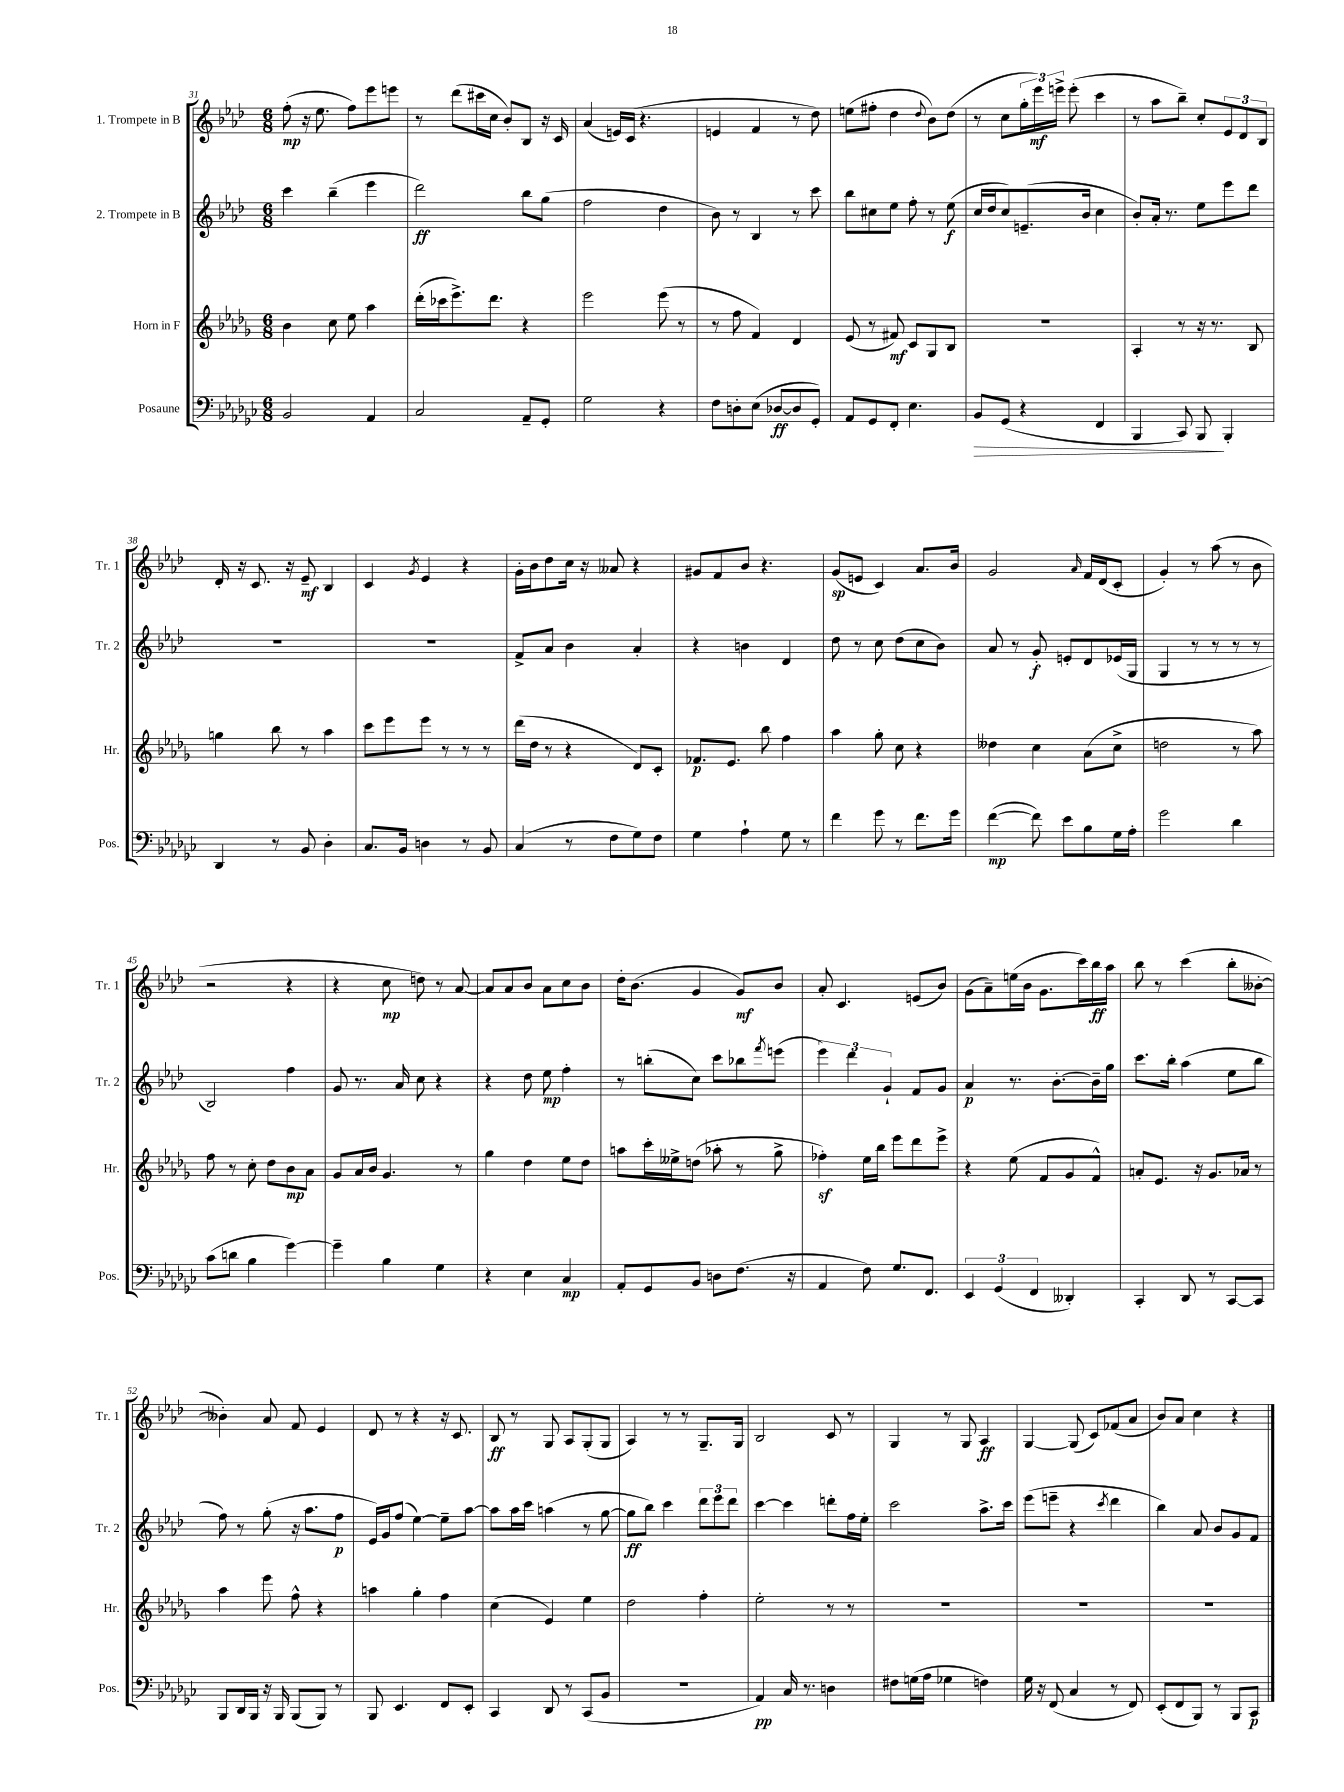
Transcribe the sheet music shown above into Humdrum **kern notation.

**kern	**dynam	**kern	**dynam	**kern	**dynam	**kern	**dynam
*part4	*part4	*part3	*part3	*part2	*part2	*part1	*part1
*staff4	*staff4	*staff3	*staff3	*staff2	*staff2	*staff1	*staff1
*I"Posaune	*	*I"Horn in F	*	*I"2. Trompete in B	*	*I"1. Trompete in B	*
*I'Pos.	*	*I'Hr.	*	*I'Tr. 2	*	*I'Tr. 1	*
*clefF4	*	*clefG2	*	*clefG2	*	*clefG2	*
*k[b-e-a-d-g-c-]	*	*k[b-e-a-d-g-]	*	*k[b-e-a-d-]	*	*k[b-e-a-d-]	*
*M6/8	*	*M6/8	*	*M6/8	*	*M6/8	*
=31	=31	=31	=31	=31	=31	=31	=31
2BB-/	.	4b-\	.	4ccc\	.	(8ff'\	mp
.	.	.	.	.	.	16r	.
.	.	.	.	.	.	8.ee-\	.
.	.	8cc\	.	(4bb-~\	.	.	.
.	.	8ee-\	.	.	.	8ff\L)	.
4AA-/	.	4aa-\	.	4eee-\	.	8eee-\	.
.	.	.	.	.	.	8eeen\J	.
=32	=32	=32	=32	=32	=32	=32	=32
2C-/	.	(16ddd-'\LL	.	2ddd-\)	ff	8r	.
.	.	16ccc-X\J	.	.	.	.	.
.	.	8.eee-^\)	.	.	.	(8ddd-\L	.
.	.	.	.	.	.	16ccc#X\L	.
.	.	8.ddd-\J	.	.	.	16cc\JJ	.
.	.	.	.	.	.	8b-'/L)	.
8AA-~/L	.	4r	.	8bb-\L	.	8B-/J	.
8GG-'/J	.	.	.	(8gg\J	.	16r	.
.	.	.	.	.	.	16c/	.
=33	=33	=33	=33	=33	=33	=33	=33
2G-\	.	2eee-\	.	2ff\	.	(4a-/	.
.	.	.	.	.	.	16en/LL)	.
.	.	.	.	.	.	(16c/JJ	.
.	.	.	.	.	.	4.r	.
4r	.	(8eee-\	.	4dd-\	.	.	.
.	.	8r	.	.	.	.	.
=34	=34	=34	=34	=34	=34	=34	=34
8F\L	.	8r	.	8b-\)	.	4en/	.
8Dn'\	.	8ff\	.	8r	.	.	.
(8E-\J	.	4f/)	.	4B-/	.	4f/	.
[8D-X/L	ff	.	.	.	.	.	.
8D-/]	.	4d-/	.	8r	.	8r	.
8GG-'/J)	.	.	.	8ccc\	.	8dd-\)	.
=35	=35	=35	=35	=35	=35	=35	=35
8AA-/L	.	(8e-/	.	8bb-\L	.	(8een\L	.
8GG-/	.	8r	.	8cc#X\	.	8ff#X'\J	.
8FF'/J	.	8f#X/)	mf	8ee-\J	.	4dd-\	.
4.E-\	.	8c/L	.	8ff'\	.	.	.
.	.	.	.	.	.	8qqdd-/	.
.	.	8G-/	.	8r	.	8b-\L)	.
.	.	8B-/J	.	(8ee-\	f	(8dd-\J	.
=36	=36	=36	=36	=36	=36	=36	=36
!	!LO:HP:b	!	!	!	!	!	!
8BB-/L	>	2.r	.	16cc/LL	.	8r	.
.	.	.	.	16dd-/J	.	.	.
(8GG-/J	.	.	.	8cc/)	.	8cc\L	.
4r	.	.	.	(8.en~/	.	24gg'\L	.
.	.	.	.	.	.	24eee-\)	mf
.	.	.	.	.	.	24eeen^\JJ	.
.	.	.	.	.	.	(8eee'\	.
.	.	.	.	16b-/Jk	.	.	.
4FF/	.	.	.	4cc\	.	4ccc\	.
=37	=37	=37	=37	=37	=37	=37	=37
4BBB-/	.	4A-'/	.	8b-'/L)	.	8r	.
.	.	.	.	16a-'/Jk	.	8aa-\L	.
.	.	.	.	8.r	.	.	.
8CC-/)	.	8r	.	.	.	8bb-~\J)	.
8BBB-/	.	16r	.	8ee-\L	.	8cc'/L	.
.	.	8.r	.	.	.	.	.
4BBB-'/	]	.	.	8eee-\	.	12e-/	.
.	.	.	.	.	.	12d-/	.
.	.	8B-/	.	8ddd-\J	.	.	.
.	.	.	.	.	.	12B-/J	.
!!LO:LB:g=z
=38	=38	=38	=38	=38	=38	=38	=38
4DD-/	.	4ggn\	.	2.r	.	16d-'/	.
.	.	.	.	.	.	16r	.
.	.	.	.	.	.	8.c/	.
8r	.	8bb-\	.	.	.	.	.
.	.	.	.	.	.	16r	.
8BB-/	.	8r	.	.	.	8e-~/	mf
4D-'\	.	4aa-\	.	.	.	4B-/	.
=39	=39	=39	=39	=39	=39	=39	=39
8.C-/L	.	8ccc\L	.	2.r	.	4c/	.
.	.	8eee-\	.	.	.	.	.
16BB-/Jk	.	.	.	.	.	.	.
.	.	.	.	.	.	8qg/	.
4Dn\	.	8eee-\J	.	.	.	4e-/	.
.	.	8r	.	.	.	.	.
8r	.	8r	.	.	.	4r	.
8BB-/	.	8r	.	.	.	.	.
=40	=40	=40	=40	=40	=40	=40	=40
(4C-/	.	(16ddd-\LL	.	8f^/L	.	16g'\LL	.
.	.	16dd-\JJ	.	.	.	16b-\J	.
.	.	8r	.	8a-/J	.	8dd-\	.
8r	.	4r	.	4b-\	.	16cc\Jk	.
.	.	.	.	.	.	16r	.
8F\L	.	.	.	.	.	8a--X/	.
8G-\)	.	8d-/L)	.	4a-'/	.	4r	.
8F\J	.	8c'/J	.	.	.	.	.
=41	=41	=41	=41	=41	=41	=41	=41
4G-\	.	8.f-X/L	p	4r	.	8g#X/L	.
.	.	.	.	.	.	8f/	.
.	.	8.e-/J	.	.	.	.	.
4A-`\	.	.	.	4bn\	.	8b-/J	.
.	.	8bb-\	.	.	.	4.r	.
8G-\	.	4ff\	.	4d-/	.	.	.
8r	.	.	.	.	.	.	.
=42	=42	=42	=42	=42	=42	=42	=42
4f\	.	4aa-\	.	8dd-\	.	(8g/L	sp
.	.	.	.	8r	.	8en/J	.
8g-\	.	8gg-'\	.	8cc\	.	4c/)	.
8r	.	8cc\	.	(8dd-\L	.	.	.
8.f\L	.	4r	.	8cc\	.	8.a-/L	.
.	.	.	.	8b-\J)	.	.	.
16g-\Jk	.	.	.	.	.	16b-/Jk	.
=43	=43	=43	=43	=43	=43	=43	=43
([4f\	mp	4dd--X\	.	8a-/	.	2g/	.
.	.	.	.	8r	.	.	.
8f\])	.	4cc\	.	8g'/	f	.	.
8e-\L	.	.	.	8en'/L	.	.	.
.	.	.	.	.	.	16qqa-/	.
8B-\	.	(8a-\L	.	8d-/	.	16f/LL	.
.	.	.	.	.	.	(16d-/J	.
16G-\L	.	8cc^\J	.	(16e-X/L	.	8c'/J	.
16A-'\JJ	.	.	.	16G/JJ	.	.	.
=44	=44	=44	=44	=44	=44	=44	=44
2g-\	.	2ddn\	.	4G/	.	4g'/)	.
.	.	.	.	8r	.	8r	.
.	.	.	.	8r	.	(8aa-\	.
4d-\	.	8r	.	8r	.	8r	.
.	.	8aa-\)	.	8r	.	8b-\	.
!!LO:LB:g=z
=45	=45	=45	=45	=45	=45	=45	=45
(8c-\L	.	8ff\	.	2B-/)	.	2r	.
8dn\J	.	8r	.	.	.	.	.
4B-\	.	8cc'\	.	.	.	.	.
.	.	8dd-\L	.	.	.	.	.
[4g-\)	.	8b-\	mp	4ff\	.	4r	.
.	.	8a-\J	.	.	.	.	.
=46	=46	=46	=46	=46	=46	=46	=46
4g-~\]	.	8g-/L	.	8g/	.	4r	.
.	.	16a-/L	.	8.r	.	.	.
.	.	16b-/JJ	.	.	.	.	.
4B-\	.	4.g-/	.	.	.	8cc\	mp
.	.	.	.	16a-/	.	.	.
.	.	.	.	8cc\	.	8ddn\)	.
4G-\	.	.	.	4r	.	8r	.
.	.	8r	.	.	.	[8a-/	.
=47	=47	=47	=47	=47	=47	=47	=47
4r	.	4gg-\	.	4r	.	8a-/L]	.
.	.	.	.	.	.	8a-/	.
4E-\	.	4dd-\	.	8dd-\	.	8b-/J	.
.	.	.	.	8ee-\	mp	8a-\L	.
4C-/	mp	8ee-\L	.	4ff'\	.	8cc\	.
.	.	8dd-\J	.	.	.	8b-\J	.
=48	=48	=48	=48	=48	=48	=48	=48
8AA-'/L	.	8aan\L	.	8r	.	16dd-'\KL	.
.	.	.	.	.	.	(8.b-\J	.
8GG-/	.	16ccc'\L	.	(8bbn'\L	.	.	.
.	.	16ee--X^\J	.	.	.	.	.
8BB-/J	.	(8ddn\J	.	8cc\J)	.	4g/	.
8Dn\L	.	8aa-X'\	.	8ccc\L	.	.	.
(8.F\J	.	8r	.	8bb-X\	.	8g/L)	mf
.	.	.	.	8qfff/	.	.	.
.	.	8gg-^\	.	(8eeen\J	.	8b-/J	.
16r	.	.	.	.	.	.	.
=49	=49	=49	=49	=49	=49	=49	=49
4AA-/	.	4ff-Xz'\)	.	6eee-\)	.	8a-'/	.
.	.	.	.	.	.	4.c/	.
.	.	.	.	6ddd-\	.	.	.
8F\)	.	16ee-\LL	.	.	.	.	.
.	.	16bb-\JJ	.	.	.	.	.
.	.	.	.	6g`/	.	.	.
8.G-/L	.	8eee-\L	.	.	.	.	.
.	.	8ddd-\	.	8f/L	.	(8en/L	.
8.FF/J	.	.	.	.	.	.	.
.	.	8eee-^\J	.	8g/J	.	8b-/J)	.
=50	=50	=50	=50	=50	=50	=50	=50
6EE-/	.	4r	.	4a-/	p	(8g\L	.
.	.	.	.	.	.	8a-~\)	.
(6GG-/	.	.	.	.	.	.	.
.	.	(8ee-\	.	8.r	.	(16een\L	.
.	.	.	.	.	.	16b-\JJ	.
6FF/	.	.	.	.	.	.	.
.	.	8f/L	.	.	.	8.g\L	.
.	.	.	.	[8.b-'\L	.	.	.
4DD--X'/)	.	8g-/	.	.	.	.	.
.	.	.	.	.	.	16ccc\L)	.
.	.	8f^^/J)	.	16b-~\L]	.	16bb-\	ff
.	.	.	.	16gg\JJ	.	16aa-\JJ	.
=51	=51	=51	=51	=51	=51	=51	=51
4CC-'/	.	8an'/L	.	8.ccc\L	.	8bb-\	.
.	.	8.e-/J	.	.	.	8r	.
.	.	.	.	16bb-'\Jk	.	.	.
8DD-/	.	.	.	(4aa-\	.	(4ccc\	.
.	.	16r	.	.	.	.	.
8r	.	8.g-/L	.	.	.	.	.
[8CC-/L	.	.	.	8ee-\L	.	8bb-'\L	.
.	.	16a-X/Jk	.	.	.	.	.
8CC-/J]	.	8r	.	8bb-\J	.	[8b--X'\J	.
!!LO:LB:g=z
=52	=52	=52	=52	=52	=52	=52	=52
8BBB-/L	.	4aa-\	.	8ff\)	.	4b--X'\])	.
16DD-/L	.	.	.	8r	.	.	.
16BBB-/JJ	.	.	.	.	.	.	.
16r	.	8eee-\	.	(8gg'\	.	8a-/	.
16BBB-/	.	.	.	.	.	.	.
(8BBB-/L	.	8ff^^\	.	16r	.	8f/	.
.	.	.	.	8.aa-\L	.	.	.
8BBB-/J)	.	4r	.	.	.	4e-/	.
8r	.	.	.	8ff\J	p	.	.
=53	=53	=53	=53	=53	=53	=53	=53
8BBB-/	.	4aan\	.	16e-/LL)	.	8d-/	.
.	.	.	.	16g/J	.	.	.
4.EE-/	.	.	.	(8ff/J	.	8r	.
.	.	4gg-'\	.	[4ee-\)	.	4r	.
8FF/L	.	4ff\	.	8ee-~\L]	.	16r	.
.	.	.	.	.	.	8.c/	.
8EE-'/J	.	.	.	[8aa-\J	.	.	.
=54	=54	=54	=54	=54	=54	=54	=54
4CC-/	.	(4cc\	.	8aa-\L]	.	8B-/	ff
.	.	.	.	16aa-\L	.	8r	.
.	.	.	.	16ccc\JJ	.	.	.
8DD-/	.	4e-/)	.	(4aan\	.	8G/	.
8r	.	.	.	.	.	8A-/L	.
(8CC-/L	.	4ee-\	.	8r	.	(8G'/	.
8BB-/J	.	.	.	[8gg\	.	8G/J	.
=55	=55	=55	=55	=55	=55	=55	=55
2.r	.	2dd-\	.	8gg\L]	ff	4A-/)	.
.	.	.	.	8bb-\J)	.	.	.
.	.	.	.	4ccc\	.	8r	.
.	.	.	.	.	.	8r	.
.	.	4ff'\	.	12ddd-\L	.	8.G~/L	.
.	.	.	.	12eee-\	.	.	.
.	.	.	.	12ddd-\J	.	.	.
.	.	.	.	.	.	16G/Jk	.
=56	=56	=56	=56	=56	=56	=56	=56
4AA-/)	pp	2ee-'\	.	[4ccc\	.	2B-/	.
16C-/	.	.	.	4ccc\]	.	.	.
8.r	.	.	.	.	.	.	.
4Dn\	.	8r	.	8dddn'\L	.	8c/	.
.	.	8r	.	16ff\L	.	8r	.
.	.	.	.	16ee-'\JJ	.	.	.
=57	=57	=57	=57	=57	=57	=57	=57
8F#X\L	.	2.r	.	2ccc\	.	4G/	.
(16Gn\L	.	.	.	.	.	.	.
16A-\JJ	.	.	.	.	.	.	.
4G-X\	.	.	.	.	.	8r	.
.	.	.	.	.	.	8G/	.
4Fn\)	.	.	.	8.aa-^\L	.	4A-/	ff
.	.	.	.	16ccc\Jk	.	.	.
=58	=58	=58	=58	=58	=58	=58	=58
16G-\	.	2.r	.	(8eee-\L	.	[4G/	.
16r	.	.	.	.	.	.	.
(8FF/	.	.	.	8eeen~\J	.	.	.
4C-/	.	.	.	4r	.	(8G/]	.
.	.	.	.	.	.	8c/L)	.
.	.	.	.	8qccc/	.	.	.
8r	.	.	.	4ddd-\	.	(8f-X/	.
8FF/)	.	.	.	.	.	8a-/J	.
=59	=59	=59	=59	=59	=59	=59	=59
(8EE-'/L	.	2.r	.	4bb-\)	.	8b-/L)	.
8FF/	.	.	.	.	.	8a-/J	.
8BBB-/J)	.	.	.	8a-/	.	4cc\	.
8r	.	.	.	8b-/L	.	.	.
8BBB-/L	.	.	.	8g/	.	4r	.
8CC-/J	p	.	.	8f/J	.	.	.
==	==	==	==	==	==	==	==
*-	*-	*-	*-	*-	*-	*-	*-
